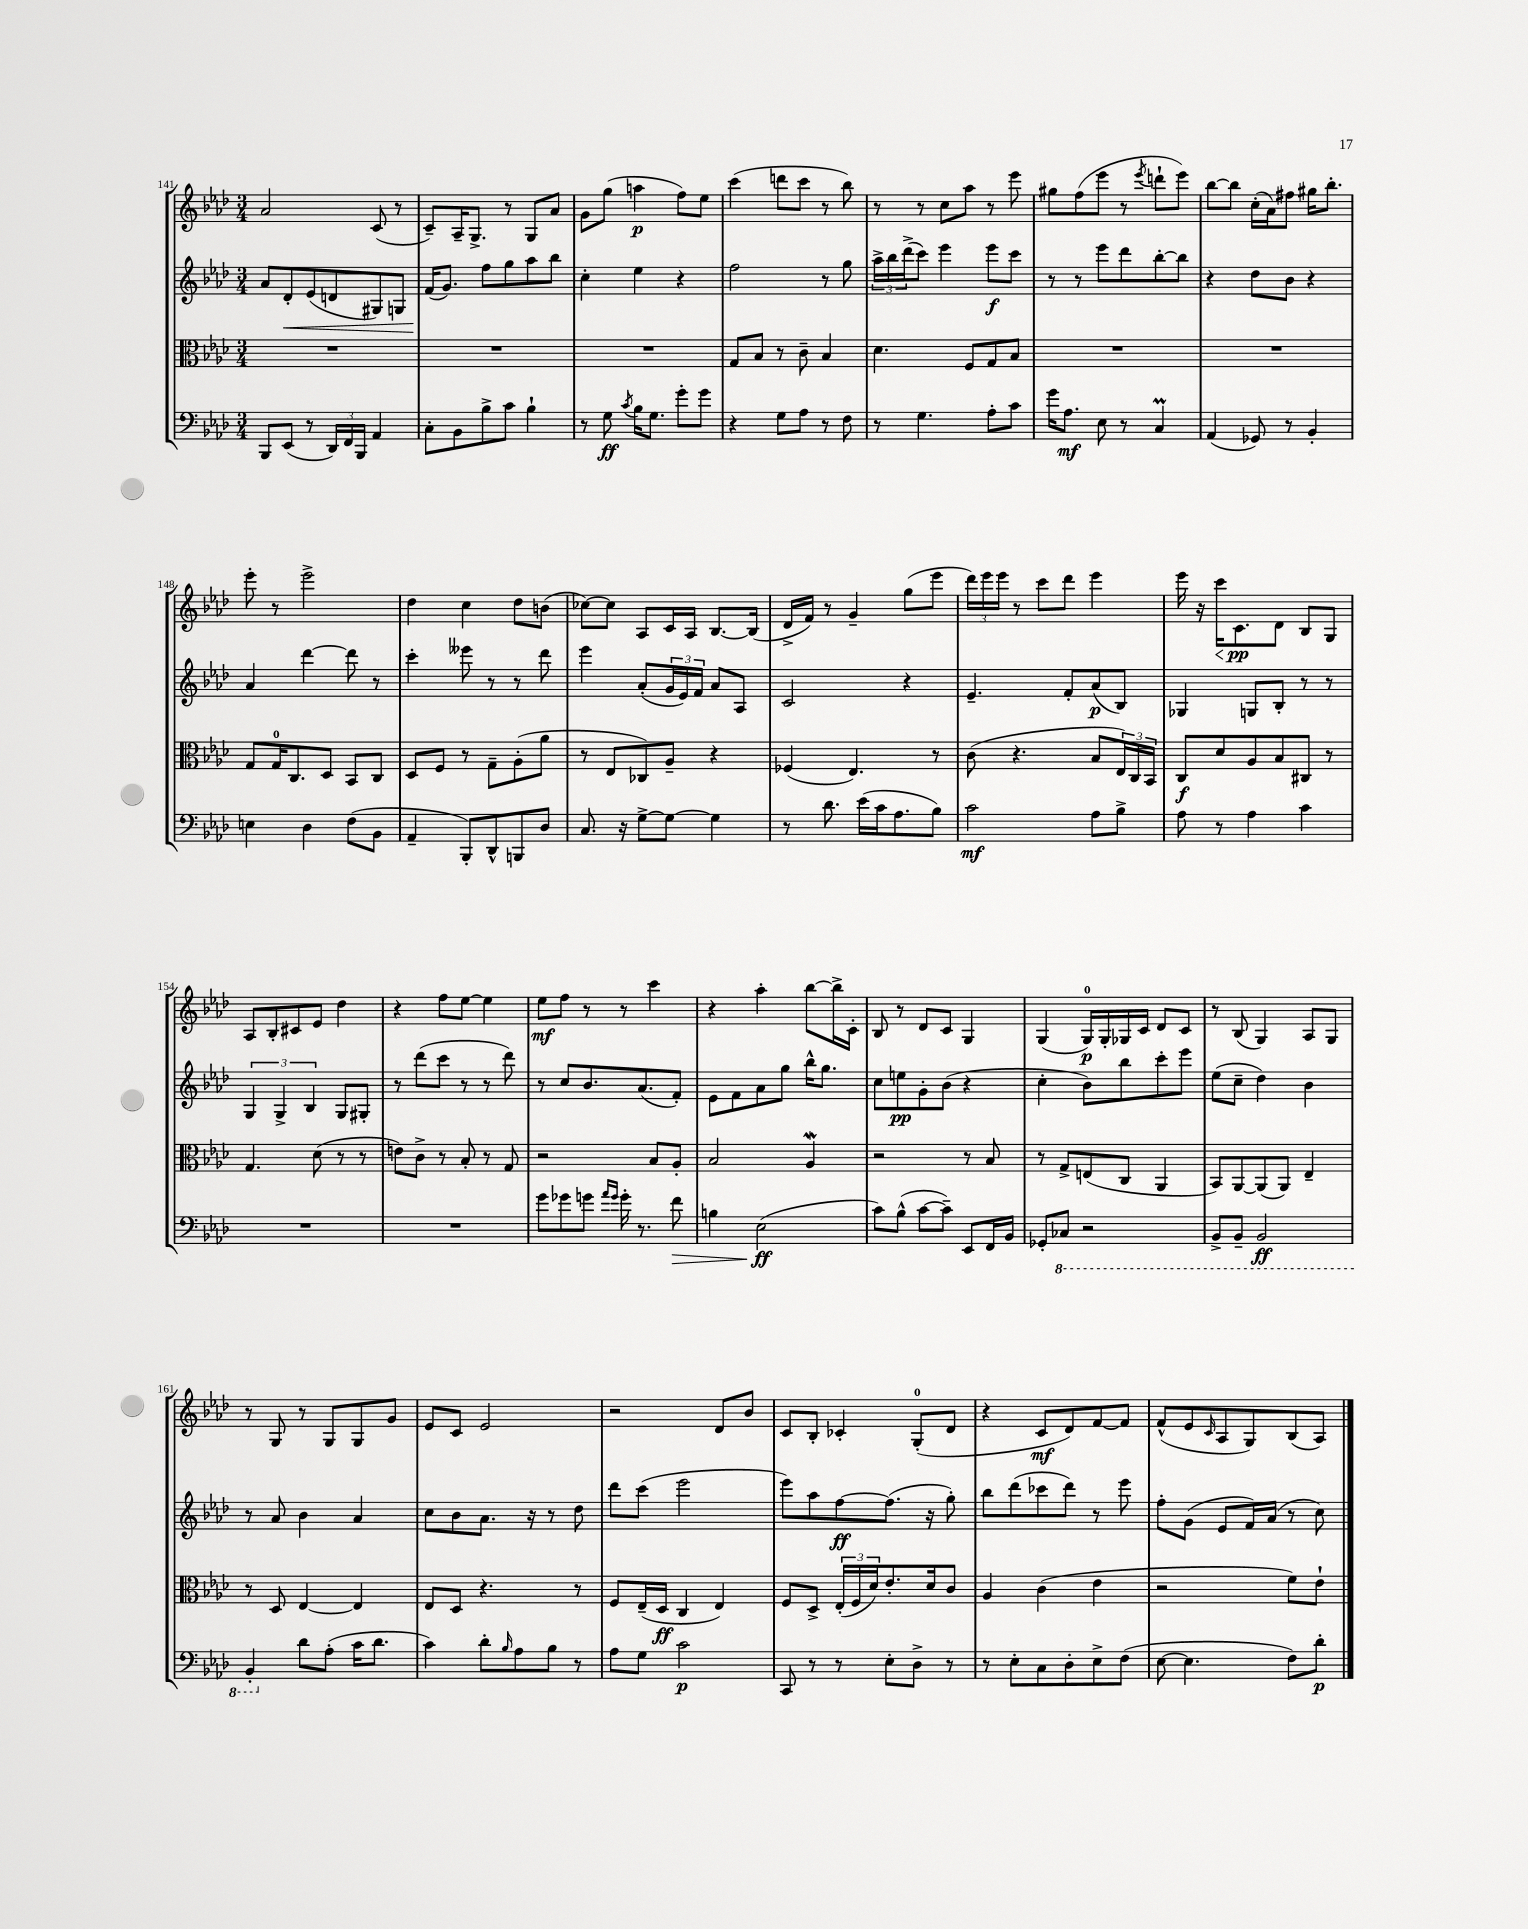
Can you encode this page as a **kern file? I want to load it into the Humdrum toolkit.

**kern	**kern	**kern	**kern
*staff4	*staff3	*staff2	*staff1
*clefF4	*clefC3	*clefG2	*clefG2
*k[b-e-a-d-]	*k[b-e-a-d-]	*k[b-e-a-d-]	*k[b-e-a-d-]
*M3/4	*M3/4	*M3/4	*M3/4
8BBB-/L	2.r	8a-/L	2a-/
(8EE-/J	.	8d-'/	.
8r	.	(8e-/	.
24DD-/LL)	.	8d/	.
24FF/	.	.	.
24BBB-/JJ	.	.	.
4AA-/	.	8G#/)	(8c/
.	.	8G/J	8r
=	=	=	=
8C'\L	2.r	(16f/LK	8c~/L)
.	.	8.g/J)	.
8BB-\	.	.	16A-~/K
.	.	.	8.G^/J
8B-^\	.	8ff\L	.
8c\J	.	8gg\	8r
4B-`\	.	8aa-\	8G/L
.	.	8bb-\J	8a-/J
=	=	=	=
8r	2.r	4cc'\	8g\L
8G\	.	.	(8gg\J
8qc/	.	.	.
16B-\LK	.	4ee-\	4aa\
8.G\J	.	.	.
8g'\L	.	4r	8ff\L)
8g\J	.	.	8ee-\J
=	=	=	=
4r	8G/L	2ff\	(4ccc\
.	8B-/J	.	.
8G\L	8r	.	8ddd\L
8A-\J	8c~\	.	8ccc\J
8r	4B-/	8r	8r
8F\	.	8gg\	8bb-\)
=	=	=	=
8r	4.d-\	24aa-^\LL	8r
.	.	24bb-\	.
.	.	(24ddd-^\J	.
4.G\	.	8ccc\J)	8r
.	.	4eee-\	8cc\L
.	8F/L	.	8aa-\J
8A-'\L	8G/	8eee-\L	8r
8c\J	8B-/J	8ccc\J	8eee-\
=	=	=	=
16g\LK	2.r	8r	8gg#\L
8.A-\J	.	.	.
.	.	8r	(8ff\
8E-\	.	8eee-\L	8eee-\J
8r	.	8ddd-\	8r
.	.	.	8qeee-/
4C/	.	[8bb-'\	8ddd`\L
.	.	8bb-\]J	8eee-\J)
=	=	=	=
(4AA-/	2.r	4r	[8bb-\L
.	.	.	8bb-\]J
8GG-/)	.	8dd-\L	(16cc'\LL
.	.	.	16a-\J)
8r	.	8b-\J	8ff#\J
4BB-'/	.	4r	16gg#\LK
.	.	.	8.bb-'\J
=	=	=	=
4E\	8G/L	4a-/	8eee-'\
.	16G/K	.	8r
.	8.C/	.	.
4D-\	.	[4ddd-\	2eee-^\
.	8D-/J	.	.
(8F\L	8BB-/L	8ddd-\]	.
8BB-\J	8C/J	8r	.
=	=	=	=
4AA-~/	8D-/L	4ccc'\	4dd-\
.	8F/J	.	.
8BBB-'/L)	8r	8eee--\	4cc\
8DD-^^/	8G~\L	8r	.
8BBB/	(8A-'\	8r	8dd-\L
8D-/J	8a-\J	8ddd-\	(8b\J
=	=	=	=
8.C/	8r	4eee-\	[8cc-\L)
.	8E-/L	.	8cc-\]J
16r	.	.	.
[8G^\L	8C-/)	(8a-'/L	8A-/L
8G\_J	8A-~/J	24g/L	16c/L
.	.	24e-/)	.
.	.	.	16A-/JJ
.	.	24f/JJ	.
4G\]	4r	8a-/L	[8.B-/L
.	.	8A-/J	.
.	.	.	(16B-/]Jk
=	=	=	=
8r	(4F-/	2c/	16d-^/LL
.	.	.	16f/JJ)
8.d-\	.	.	8r
.	4.E-/)	.	4g~/
(16e-\LL	.	.	.
16c\J	.	.	.
8.A-\	.	.	.
.	.	4r	(8gg\L
8B-\J)	8r	.	8eee-\J
=	=	=	=
2c\	(8c\	4.e-~/	24ddd-\LL)
.	.	.	24eee-\
.	.	.	24eee-\JJ
.	4.r	.	8r
.	.	.	8ccc\L
.	.	8f'/L	8ddd-\J
8A-\L	8B-/L	(8a-/	4eee-\
8B-^\J	24E-/L)	8B-/J)	.
.	24C/	.	.
.	24BB-/JJ	.	.
=	=	=	=
8A-\	8C/L	4G-/	16eee-\
.	.	.	16r
8r	8d-/	.	16ccc\LK
.	.	.	8.c\
4A-\	8A-/	8G/L	.
.	8B-/	8B-'/J	8d-\J
4c\	8C#/J	8r	8B-/L
.	8r	8r	8G/J
=	=	=	=
2.r	4.G/	6G/	8A-/L
.	.	.	8B-'/
.	.	6G^/	.
.	.	.	8c#/
.	.	6B-/	.
.	(8d-\	.	8e-/J
.	8r	8G/L	4dd-\
.	8r	8G#'/J	.
=	=	=	=
2.r	8e\L)	8r	4r
.	8c^\J	(8ddd-\L	.
.	8r	8ccc\J	8ff\L
.	8B-'/	8r	[8ee-\J
.	8r	8r	4ee-\]
.	8G/	8ddd-\)	.
=	=	=	=
8g\L	2r	8r	8ee-\L
8g-\	.	8cc/L	8ff\J
8g\J	.	8.b-/	8r
16qqa-/LL	.	.	.
16qqg/JJ	.	.	.
16g'\	.	.	8r
8.r	.	(8.a-/	.
.	8B-/L	.	4ccc\
8f\	8A-'/J	8f'/J)	.
=	=	=	=
4B\	2B-/	8e-\L	4r
.	.	8f\	.
(2E-\	.	8a-\	4aa-'\
.	.	8gg\J	.
.	4A-/	16bb-^^\LK	[8bb-\L
.	.	8.gg\J	.
.	.	.	16bb-^\]L
.	.	.	16c'\JJ
=	=	=	=
8c\L)	2r	8cc\L	8B-/
(8B-^^\J	.	8ee\	8r
[8c\L	.	8g'\	8d-/L
8c~\]J)	.	(8b-\J	8c/J
8EE-/L	8r	4r	4G/
16FF/L	8B-/	.	.
16BB-/JJ	.	.	.
=	=	=	=
8GG-'/L	8r	4cc'\	(4G/
8CC-/J	8G^/L	.	.
2r	(8E/	8b-\L)	16G/LL)
.	.	.	16G'/
.	8C/J	8bb-\	16G-/
.	.	.	16c/JJ
.	4AA-/	8ccc'\	8d-/L
.	.	8eee-\J	8c/J
=	=	=	=
8BBB-^/L	8BB-/L)	(8ee-\L	8r
8BBB-~/J	[8AA-/	8cc~\J	(8B-/
2BBB-/	(8AA-/]	4dd-\)	4G/)
.	8AA-/J)	.	.
.	4E-~/	4b-\	8A-/L
.	.	.	8G/J
=	=	=	=
4BBB-'/	8r	8r	8r
.	8D-/	8a-/	8G/
8d-\L	[4E-/	4b-\	8r
(8A-'\J	.	.	8G/L
16c\LK	4E-/]	4a-/	8G/
8.d-\J	.	.	.
.	.	.	8g/J
=	=	=	=
4c\)	8E-/L	8cc\L	8e-/L
.	8D-/J	8b-\	8c/J
8d-'\L	4.r	8.a-\J	2e-/
16qqB-/	.	.	.
8A-\	.	.	.
.	.	16r	.
8B-\J	.	8r	.
8r	8r	8dd-\	.
=	=	=	=
8A-\L	8F/L	8ddd-\L	2r
8G\J	(16E-~/L	(8ccc\J	.
.	16D-/JJ	.	.
2c\	4C/	2eee-\	.
.	4E-/)	.	8d-/L
.	.	.	8b-/J
=	=	=	=
8CC/	8F/L	8eee-\L)	8c/L
8r	8D-^/J	8aa-\	8B-'/J
8r	(24E-'/LL	[8ff\	4c-'/
.	24F/	.	.
.	24d-/J)	.	.
8E-'\L	8.e-'/	(8.ff\]J	.
8D-^\J	.	.	(8G'/L
.	16d-/k	16r	.
8r	8c/J	8gg'\)	8d-/J
=	=	=	=
8r	4A-/	8bb-\L	4r
8E-'\L	.	(8ddd-\	.
8C\	(4c\	8ccc-\	8c/L
8D-'\	.	8ddd-\J)	8d-/)
8E-^\	4e-\	8r	[8f/
(8F\J	.	8eee-\	8f/]J
=	=	=	=
[8E-\	2r	8ff'\L	(8f^^/L
4.E-\]	.	(8g\J	8e-/
.	.	.	16qqc/
.	.	8e-/L	8A-/
.	.	16f/L)	8G/)
.	.	(16a-/JJ	.
8F\L)	8f\L)	8r	(8B-/
8d-'\J	8e-`\J	8cc\)	8A-/J)
==	==	==	==
*-	*-	*-	*-
